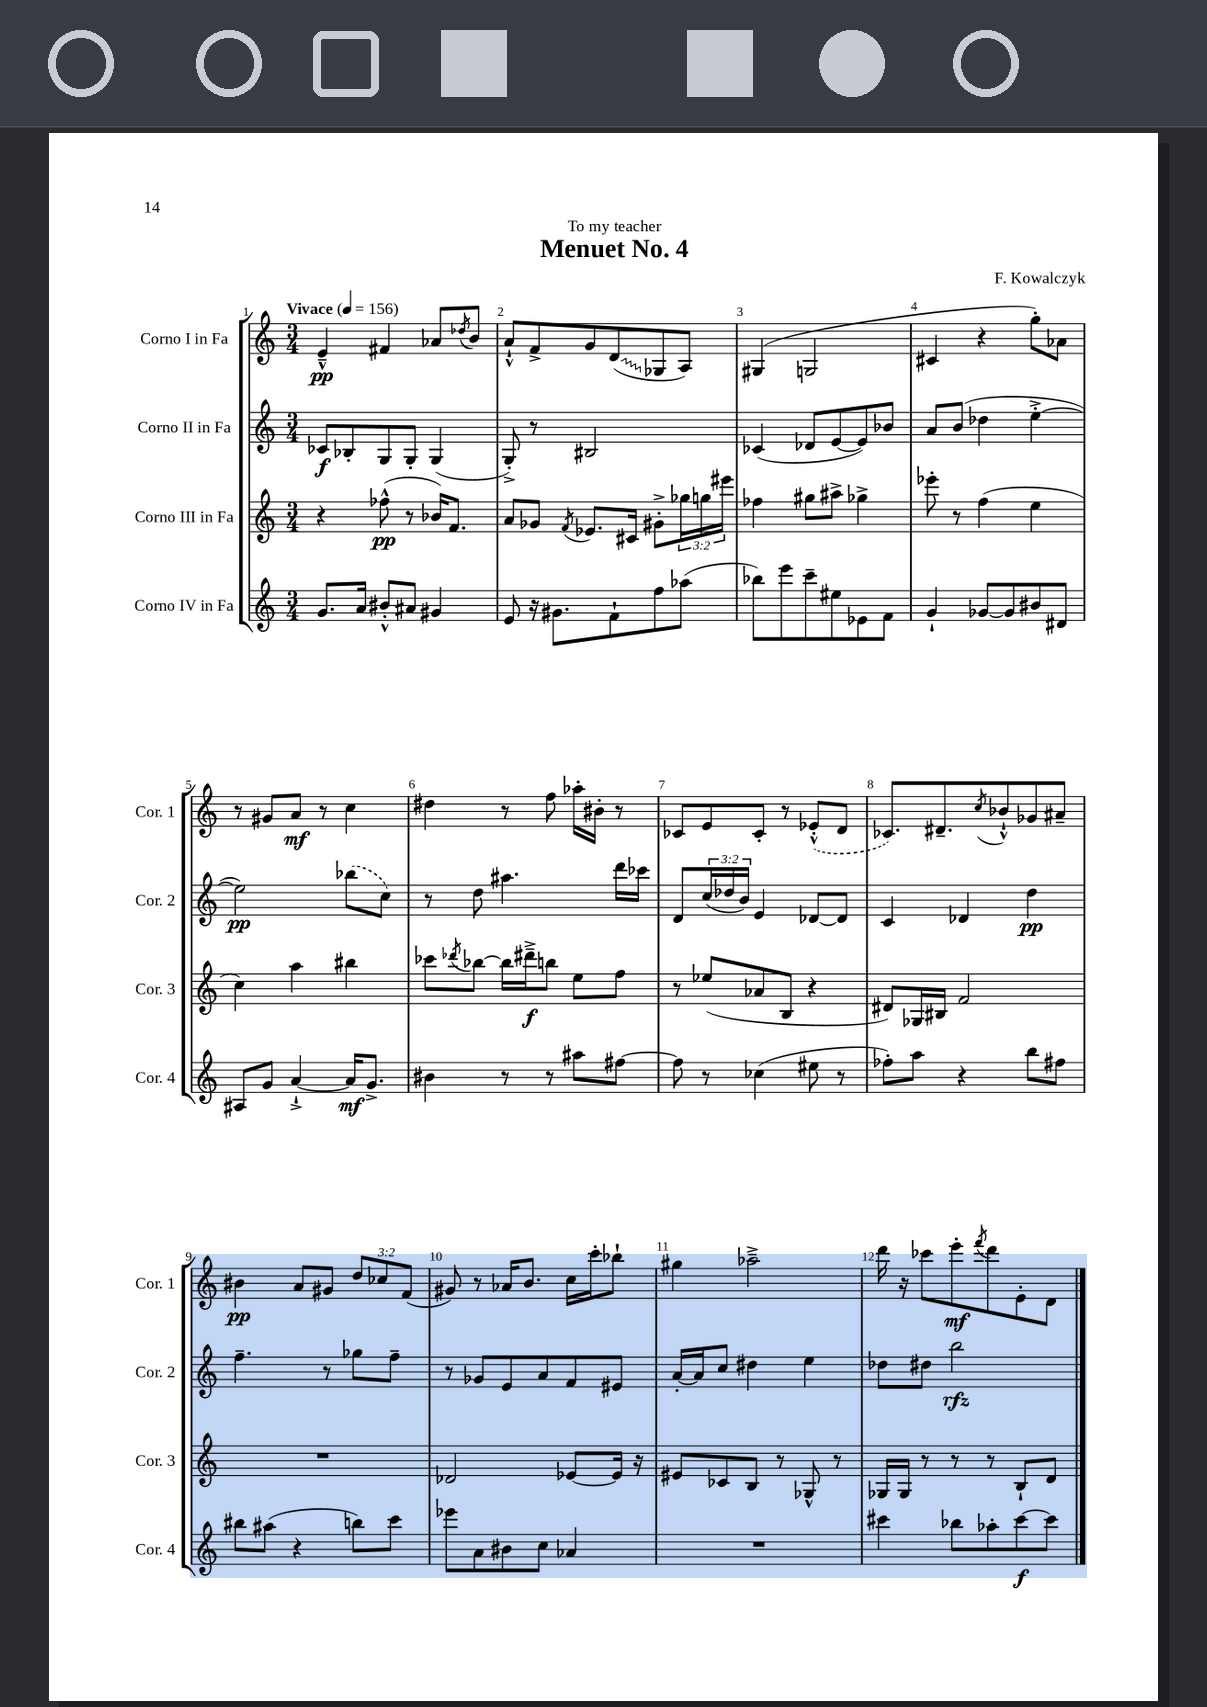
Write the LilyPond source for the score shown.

\header { title = "Menuet No. 4" composer = "F. Kowalczyk" dedication = "To my teacher" }
<<
\new StaffGroup <<
\new Staff = "s0" \with { instrumentName = "Corno I in Fa" shortInstrumentName = "Cor. 1" } {
    \clef treble \key c \major \numericTimeSignature \time 3/4 \override Staff.TupletNumber.text = #tuplet-number::calc-fraction-text \tempo "Vivace" 4 = 156
    e'4---^\pp fis'4 aes'8 \acciaccatura { des''8 } b'8 |
    a'8-!-^ f'8-> g'8 \once \override Glissando.style = #'zigzag d'8\glissando( ges8 a8) |
    gis4( g2 |
    cis'4 r4 g''8-.) aes'8 |
    r8 gis'8 a'8\mf r8 c''4 |
    dis''4 r8 f''8 aes''16-. bis'16-. r8 |
    ces'8 e'8 ces'8-. r8 \once \slurDashed ees'8-.-^( d'8 |
    ces'8.) dis'8.-- \acciaccatura { c''8 } bes'8-!-^ ges'8 ais'8-- |
    bis'4\pp a'8 gis'8 \tuplet 3/2 { d''8 ces''8 f'8( } |
    gis'8) r8 aes'16 b'8. c''16 c'''16-. bes''8-! |
    gis''4 aes''2---> |
    d'''16 r16 ces'''8 e'''8-.\mf \acciaccatura { f'''8 } d'''8 e'8-. d'8 \bar "|." |
}
\new Staff = "s1" \with { instrumentName = "Corno II in Fa" shortInstrumentName = "Cor. 2" } {
    \clef treble \key c \major \numericTimeSignature \time 3/4 \override Staff.TupletNumber.text = #tuplet-number::calc-fraction-text
    ces'8\f bes8-. g8 g8-. g4( |
    g8-.->) r8 bis2 |
    ces'4( des'8 e'8~ e'8) bes'8 |
    a'8 b'8( des''4 e''4~-.-> |
    e''2\pp) \once \slurDashed bes''8( c''8) |
    r8 d''8 ais''4. d'''16 ces'''16 |
    d'8 \tuplet 3/2 { c''16( des''16 b'16) } e'4 des'8~ des'8 |
    c'4 des'4 d''4\pp |
    f''4.-- r8 ges''8 f''8-- |
    r8 ges'8 e'8 a'8 f'8 eis'8 |
    a'16~-. a'16 c''8 dis''4 e''4 |
    des''8 dis''8 b''2\rfz \bar "|." |
}
\new Staff = "s2" \with { instrumentName = "Corno III in Fa" shortInstrumentName = "Cor. 3" } {
    \clef treble \key c \major \numericTimeSignature \time 3/4 \override Staff.TupletNumber.text = #tuplet-number::calc-fraction-text
    r4 fes''8-^\pp( r8 bes'16) f'8. |
    a'8 ges'8 \acciaccatura { f'8 } ees'8. cis'16 gis'8-.-> \tuplet 3/2 { ges''16 g''16 eis'''16 } |
    fes''4 gis''8 ais''8-> ges''4-> |
    ees'''8-. r8 f''4( e''4 |
    c''4) a''4 bis''4 |
    ces'''8 \acciaccatura { des'''8 } bes''8~ bes''16 dis'''16--->\f b''8 e''8 f''8 |
    r8 ees''8( aes'8 b8 r4 |
    dis'8) ges16 bis16 f'2 |
    R2. |
    des'2 ees'8~ ees'16 r16 |
    eis'8 ces'8 b8 r8 ges8-^ r8 |
    ges16 ges16 r8 r8 r8 b8-! d'8 \bar "|." |
}
\new Staff = "s3" \with { instrumentName = "Corno IV in Fa" shortInstrumentName = "Cor. 4" } {
    \clef treble \key c \major \numericTimeSignature \time 3/4
    g'8. a'16 bis'8-.-^ ais'8 gis'4 |
    e'8 r16 gis'8. f'8-! f''8 aes''8( |
    bes''8) e'''8 c'''8-- eis''8 ees'8 f'8 |
    g'4-! ges'8~ ges'8 bis'8 dis'8 |
    ais8 g'8 a'4~-!-> a'16\mf g'8.-> |
    bis'4 r8 r8 ais''8 fis''8~ |
    fis''8 r8 ces''4( eis''8 r8 |
    fes''8-.) a''8 r4 b''8 fis''8 |
    bis''8 ais''8( r4 b''8) c'''8 |
    ees'''8 a'8 bis'8 c''8 aes'4 |
    R2. |
    cis'''4 bes''8 aes''8-. cis'''8~\f cis'''8 \bar "|." |
}
>>
>>
\layout { \context { \Score \override BarNumber.break-visibility = ##(#f #t #t) barNumberVisibility = #all-bar-numbers-visible } }
